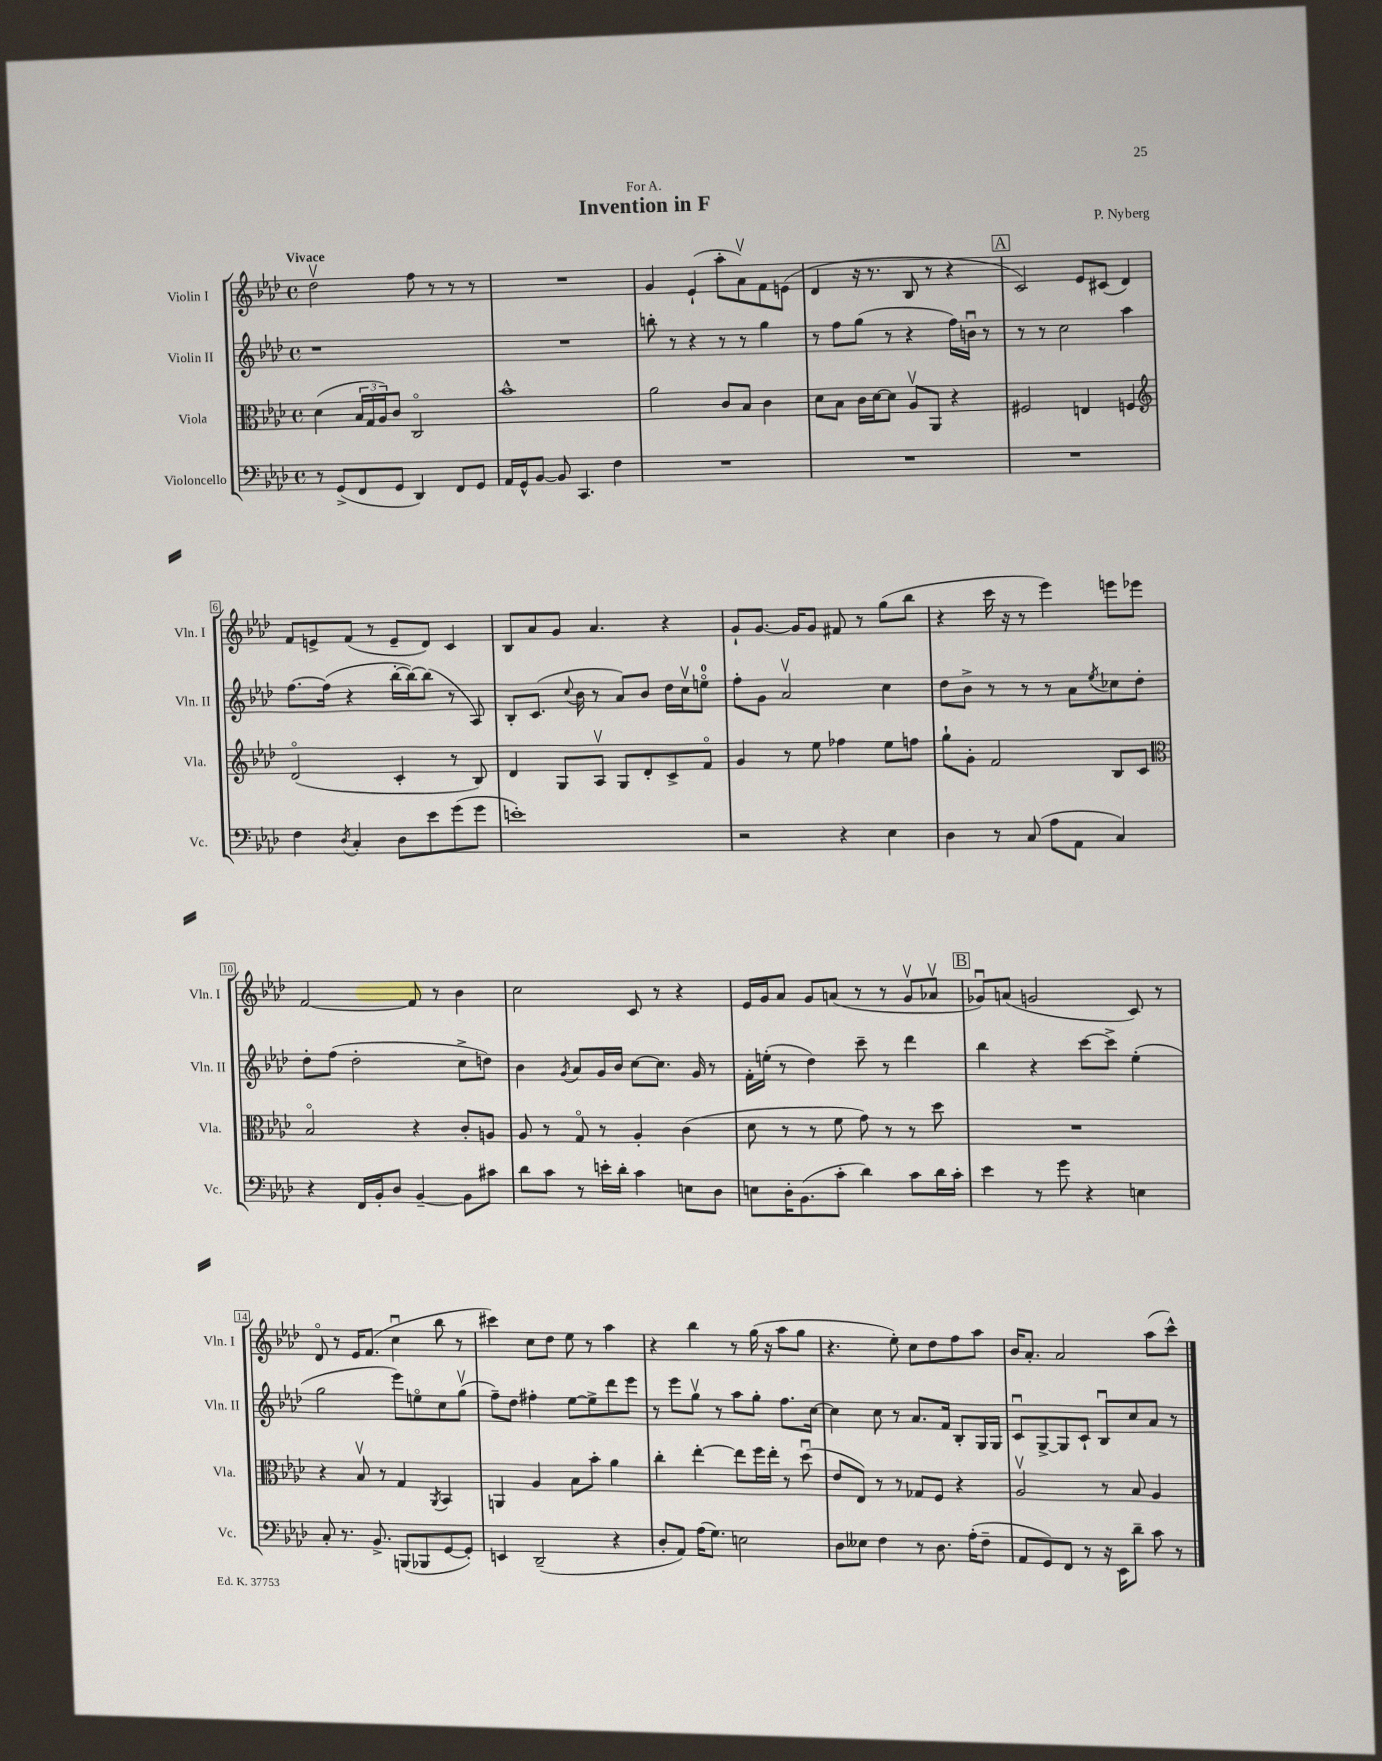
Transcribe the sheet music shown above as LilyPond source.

\header { title = "Invention in F" composer = "P. Nyberg" dedication = "For A." }
<<
\new StaffGroup <<
\new Staff = "s0" \with { instrumentName = "Violin I" shortInstrumentName = "Vln. I" } {
    \clef treble \key aes \major \defaultTimeSignature \time 4/4 \tempo "Vivace"
    des''2\upbow f''8 r8 r8 r8 |
    R1 |
    g'4 ees'4-!( aes''8-. aes'8\upbow) f'8 e'8( |
    des'4 r16 r8. bes8 r8 r4 |
    \mark \markup { \box "A" } c'2) ees'8 cis'8( des'4) |
    f'8 e'8-> f'8( r8 e'8-- des'8) c'4 |
    bes8 aes'8 g'8 aes'4. r4 |
    g'8-! g'8.~ g'16 g'8 fis'8 r8 g''8( bes''8 |
    r4 c'''16 r16 r8 ees'''4) e'''8 ees'''8 |
    f'2~ f'8 r8 bes'4 |
    c''2 c'8 r8 r4 |
    ees'16 g'16 aes'8 g'8 a'8( r8 r8 g'8\upbow aes'8\upbow |
    \mark \markup { \box "B" } ges'8\downbow) a'8( g'2 c'8) r8 |
    des'8\flageolet r8 ees'16 f'8.( c''4\downbow bes''8 r8 |
    cis'''4) c''8 des''8 ees''8 r8 aes''4 |
    r4 bes''4 r8 g''16( r16 aes''8 g''8 |
    r4. ees''8-.) c''8 des''8 f''8 aes''8 |
    bes'16 aes'8.-. aes'2 aes''8( c'''8-^) \bar "|." |
}
\new Staff = "s1" \with { instrumentName = "Violin II" shortInstrumentName = "Vln. II" } {
    \clef treble \key aes \major \defaultTimeSignature \time 4/4
    r1 |
    R1 |
    b''8-. r8 r4 r8 r8 g''4 |
    r8 f''8 g''8( r8 r4 f''16) b'16\downbow r8 |
    \mark \markup { \box "A" } r8 r8 c''2 aes''4 |
    f''8.~ f''16( r4 bes''16~-. bes''16~) bes''8( r8 aes8) |
    bes8-. c'8.( \appoggiatura { c''8 } bes'16 r8 aes'8) bes'8 des''16 c''16\upbow e''8-0\flageolet |
    f''8-. g'8 aes'2\upbow c''4 |
    des''8 bes'8-> r8 r8 r8 aes'8 \acciaccatura { ees''8 } ces''8 des''8-. |
    des''8-. f''8( des''2-. c''8-> d''8) |
    bes'4 \acciaccatura { g'8 } aes'8 g'16 bes'16 c''8~ c''8. g'16 r8 |
    f'16-. e''16-.( r8 des''4) c'''8-- r8 des'''4 |
    \mark \markup { \box "B" } bes''4 r4 c'''8~ c'''8-> ees''4-.( |
    g''2 ees'''8) e''8\flageolet c''8 g''8\upbow( |
    f''8--) des''8 fis''4-. ees''8~ ees''8-> des'''8 ees'''8 |
    r8 ees'''8 g''8\upbow r8 aes''8 g''8-. f''8. c''16~ |
    c''4 c''8 r8 aes'8. f'16 bes8-. g16 g16 |
    c'8\downbow g8~-> g8 c'8-! bes8\downbow c''8 aes'8 r8 \bar "|." |
}
\new Staff = "s2" \with { instrumentName = "Viola" shortInstrumentName = "Vla." } {
    \clef alto \key aes \major \defaultTimeSignature \time 4/4
    des'4( \tuplet 3/2 { bes16 g16 aes16) } c'8 c2\flageolet |
    bes'1-^ |
    aes'2 c'8 bes8 c'4 |
    des'8 bes8 c'16 des'16~ des'8 aes8\upbow aes,8 r4 |
    \mark \markup { \box "A" } fis2 e4 f4 |
    \clef treble des'2\flageolet( c'4-. r8 bes8) |
    des'4 g8 aes8\upbow g8 des'8-. c'8-> f'8\flageolet |
    g'4 r8 ees''8 fes''4 ees''8 f''8 |
    g''8-! g'8-. f'2 bes8 c'8 |
    \clef alto bes2\flageolet r4 c'8-. a8 |
    aes8 r8 g8\flageolet r8 aes4-. c'4( |
    des'8 r8 r8 f'8 g'8) r8 r8 des''8 |
    \mark \markup { \box "B" } R1 |
    r4 bes8\upbow r8 g4 \acciaccatura { aes,8 } bes,4 |
    a,4 aes4 bes8 bes'8-. aes'4 |
    c''4-. ees''4~-. ees''8 f''16 ees''16-. r8 des''8\downbow( |
    ees'8 ees8) r8 r8 ges8 f8 r4 |
    aes2\upbow r8 bes8 aes4 \bar "|." |
}
\new Staff = "s3" \with { instrumentName = "Violoncello" shortInstrumentName = "Vc." } {
    \clef bass \key aes \major \defaultTimeSignature \time 4/4
    r8 g,8->( f,8 g,8 des,4) f,8 g,8 |
    aes,16 g,16-^ bes,8~ bes,8 c,4. f4 |
    R1 |
    R1 |
    \mark \markup { \box "A" } R1 |
    f4 \acciaccatura { des8 } c4-. des8 ees'8 g'8( g'8 |
    e'1-.) |
    r2 r4 ees4 |
    des4 r8 c8( aes8 aes,8 c4) |
    r4 f,16 bes,16-. des8 bes,4~-- bes,8 cis'8 |
    des'8 c'8 r8 e'16-. des'16-. c'4 e8 des8 |
    e8 des16-. bes,8.( c'8-. des'4) c'8 des'16 c'16-. |
    \mark \markup { \box "B" } ees'4 r8 g'8 r4 e4 |
    c8-. r8. bes,8.-> b,,8( bes,,8 g,8~ g,8-.) |
    e,4 des,2--( r4 |
    des8-. aes,8) aes16( g8.) e2 |
    des8 eeses8 f4 r8 des8. aes16-.( f8-- |
    aes,8 g,8) f,8 r8 r16 ees,16 des'8-- c'8 r8 \bar "|." |
}
>>
>>
\layout { \context { \Score \override BarNumber.stencil = #(make-stencil-boxer 0.1 0.3 ly:text-interface::print) } }
